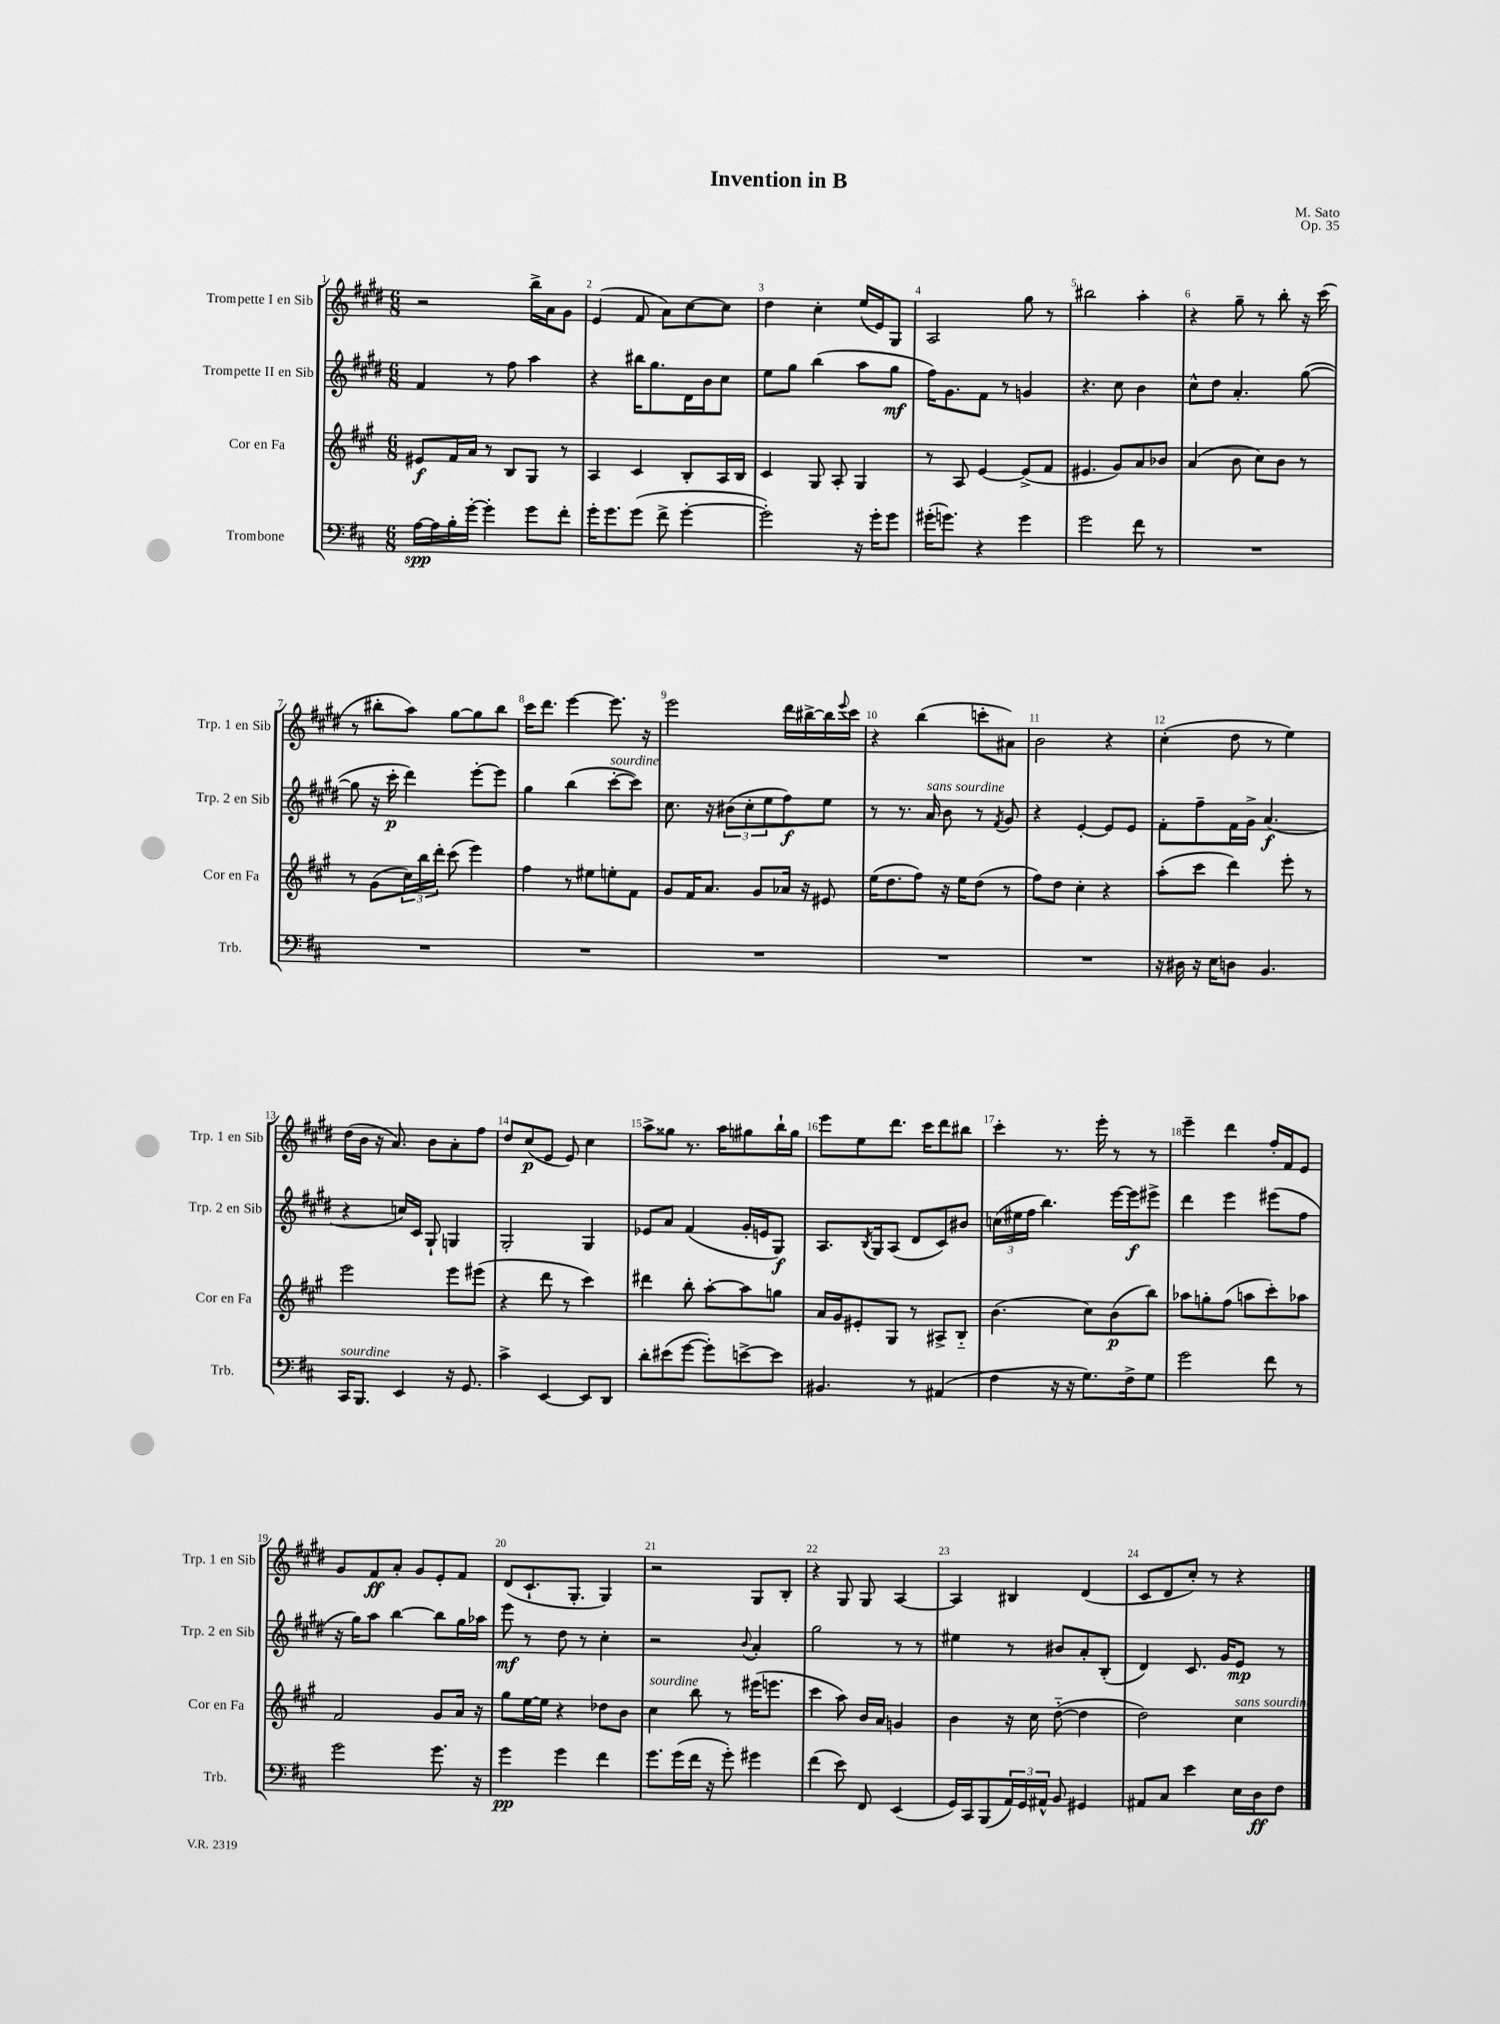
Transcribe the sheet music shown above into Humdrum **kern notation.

**kern	**kern	**kern	**kern
*staff4	*staff3	*staff2	*staff1
*clefF4	*clefG2	*clefG2	*clefG2
*k[f#c#]	*k[f#c#g#]	*k[f#c#g#d#]	*k[f#c#g#d#]
*M6/8	*M6/8	*M6/8	*M6/8
[16A	8e#	4f#	2r
16A]	.	.	.
16B'	16f#	.	.
[16g'	16a	.	.
4g']	8r	8r	.
.	8B	8ff#	.
8g	8G#	4aa	16bb^
.	.	.	16a
8f#'	8r	.	8g#
=	=	=	=
16g'	4A	4r	(4e
8.g	.	.	.
(8g	4c#	16bb#	8f#
.	.	8.gg#	.
8f#^	.	.	8a)
[4g'	8B'	16d#	[8cc#
.	.	16b	.
.	16A	8cc#	8cc#]
.	16B	.	.
=	=	=	=
2g'])	4c#	8ee	4dd#
.	.	8gg#	.
.	8G#	(4bb	4cc#'
.	8A'	.	.
16r	4G#	8aa	(16ee
16g'	.	.	16e)
8g	.	8gg#	8G#
=	=	=	=
(16g#'	8r	16ff#)	2A
8.g)	.	8.g#	.
.	8A	.	.
4r	[4e	8f#	.
.	.	8r	.
4g	(8e^]	4g	8gg#
.	8f#	.	8r
=	=	=	=
2g	4.e#	4.r	2bb#
.	8g#)	8cc#	.
8f#	8a	4b	4aa'
8r	8b-	.	.
=	=	=	=
2.r	(4a	8cc#^^	4r
.	.	8dd#	.
.	8b	4.a'	8gg#~
.	8cc#)	.	8r
.	8b	.	8bb'
.	8r	([8gg#	16r
.	.	.	(16ccc#
=	=	=	=
2.r	8r	8gg#]	8r
.	(8g#	16r	8bb#'
.	.	16ccc#'	.
.	24cc#)	4ddd#)	8aa)
.	24bb	.	.
.	24ddd'	.	.
.	(8ccc#	.	[8gg#
.	4eee)	[8eee'	8gg#]
.	.	8eee]	8bb#
=	=	=	=
2.r	4ff#	4gg#	16ccc#
.	.	.	8.ddd#
.	8r	(4bb	[4eee
.	8ee#	.	.
.	8ee'	[8ccc#'	8.eee]
.	8f#	8ccc#])	.
.	.	.	16r
=	=	=	=
2.r	8g#	8.cc#	2eee
.	16f#	.	.
.	8.a	16r	.
.	.	(12b#	.
.	.	12cc#'	.
.	8g#	.	.
.	.	12ee	.
.	16a-	8ff#)	16ddd#
.	16r	.	[16bb#^
.	8e#	8ee	16bb#]
.	.	.	8qqeee
.	.	.	16ccc#
=	=	=	=
2.r	(16ee	8r	4r
.	8.dd	.	.
.	.	8.r	.
.	8ff#)	.	(4bb
.	.	16a	.
.	16r	8b	.
.	16ee	.	.
.	(8dd	8r	8ccc'
.	.	8qf#	.
.	8r	8g#	8a#)
=	=	=	=
2.r	8ff#)	4r	2b
.	8dd	.	.
.	4cc#'	[4e'	.
.	4r	8e]	4r
.	.	8e	.
=	=	=	=
16r	(8aa'	8f#'	(4cc#'
16D#	.	.	.
16r	8ccc#	8ff#~	.
16E	.	.	.
8D	4ddd)	16f#	8dd#
.	.	16g#^	.
4.BB	.	(4.a	8r
.	8eee'	.	4ee)
.	8r	.	.
=	=	=	=
16CC#	2eee	4r	(16dd#
8.BBB	.	.	16b
.	.	.	16r
.	.	.	8.a)
4EE	.	16cc)	.
.	.	16c#	.
.	.	8G#`	8b
16r	8eee	4G	8a'
8.GG	.	.	.
.	(8eee#	.	8ff#
=	=	=	=
4c#^	4r	2G#'	8dd#
.	.	.	(8cc#
[4EE	8ddd	.	8e
.	8r	.	8e)
8EE]	4ccc#)	4G#	4cc#
8DD	.	.	.
=	=	=	=
8d'	4ddd#	8e-	8aa^
(8e#	.	8a	8gg##
[8g	8bb'	(4f#	8.r
8g'])	[8aa'	.	.
.	.	.	16aa
[8e^	8aa]	16g#'	8gg#
.	.	16e	.
8e]	8gg	8G#)	16bb`
.	.	.	16gg#
=	=	=	=
4.BB#	16a	8.A	8eee
.	16g#	.	.
.	8e#'	.	8ee
.	.	8qB	.
.	.	16G#	.
.	8G#	(8A	8.ddd#
8r	8r	8d#	.
.	.	.	16ccc#
(4AA#	8A#^	8c#)	8ddd#
.	8B'~	8b#	8bb#
=	=	=	=
4F#	(4.b	(24cc	4ccc#'
.	.	24ee#	.
.	.	24ff#	.
.	.	4.bb)	.
16r	.	.	8.r
16r	.	.	.
8.G)	8cc#)	.	.
.	.	.	16eee'
.	(8b	[16eee	8r
16F#^	.	16eee]	.
8G	8bb)	8eee#^	8r
=	=	=	=
2g	8aa-	4ddd#	4eee~
.	8gg'	.	.
.	(8ff#	4eee	4ddd#
.	8aa	.	.
8f#	8ccc#')	(8eee#	16ff#'
.	.	.	16f#
8r	8aa-	8ff#	8e
=	=	=	=
2g	2f#	16r	8g#
.	.	16gg#)	.
.	.	8aa	8f#
.	.	[4bb	8a'
.	.	.	8g#
8.g	8g#	8bb]	8e'
.	16a	16gg#	8f#
16r	16r	16aa-	.
=	=	=	=
4g	8gg#	8eee	(8d#
.	[16ee	8r	8.c#`
.	16ee]	.	.
4g	4r	8dd#	.
.	.	.	8.G#'
.	.	8r	.
4f#	8dd-	4cc#'	4G#)
.	8b	.	.
=	=	=	=
8.g	4cc#	2r	2r
(16g	.	.	.
16f#	8bb	.	.
16r	.	.	.
8g')	8r	.	.
.	.	8qqb	.
4g#	(16eee#	4a'	8G#
.	8.eee	.	.
.	.	.	8B'
=	=	=	=
(4f#	4ccc#	2gg#	4r
8e)	8aa)	.	8G#
8FF#	16b	.	8G#
.	16a	.	.
(4EE	4g	8r	[4A
.	.	8r	.
=	=	=	=
16GG)	4b	4ee#	4A]
16CC#	.	.	.
(8BBB	.	.	.
24AA)	16r	8r	4B#
24GG	.	.	.
.	16cc#	.	.
24AA#^^	.	.	.
8BB	([8dd'~	8b#	.
4GG#	4dd]	8a'	(4d#
.	.	(8B'	.
=	=	=	=
8AA#	2dd)	4d#)	8c#
8C#	.	.	8d#
4e	.	8.c#	8cc#')
.	.	.	8r
.	.	16g#	.
16E	4cc#	8e	4r
16D	.	.	.
8F#	.	8r	.
==	==	==	==
*-	*-	*-	*-
